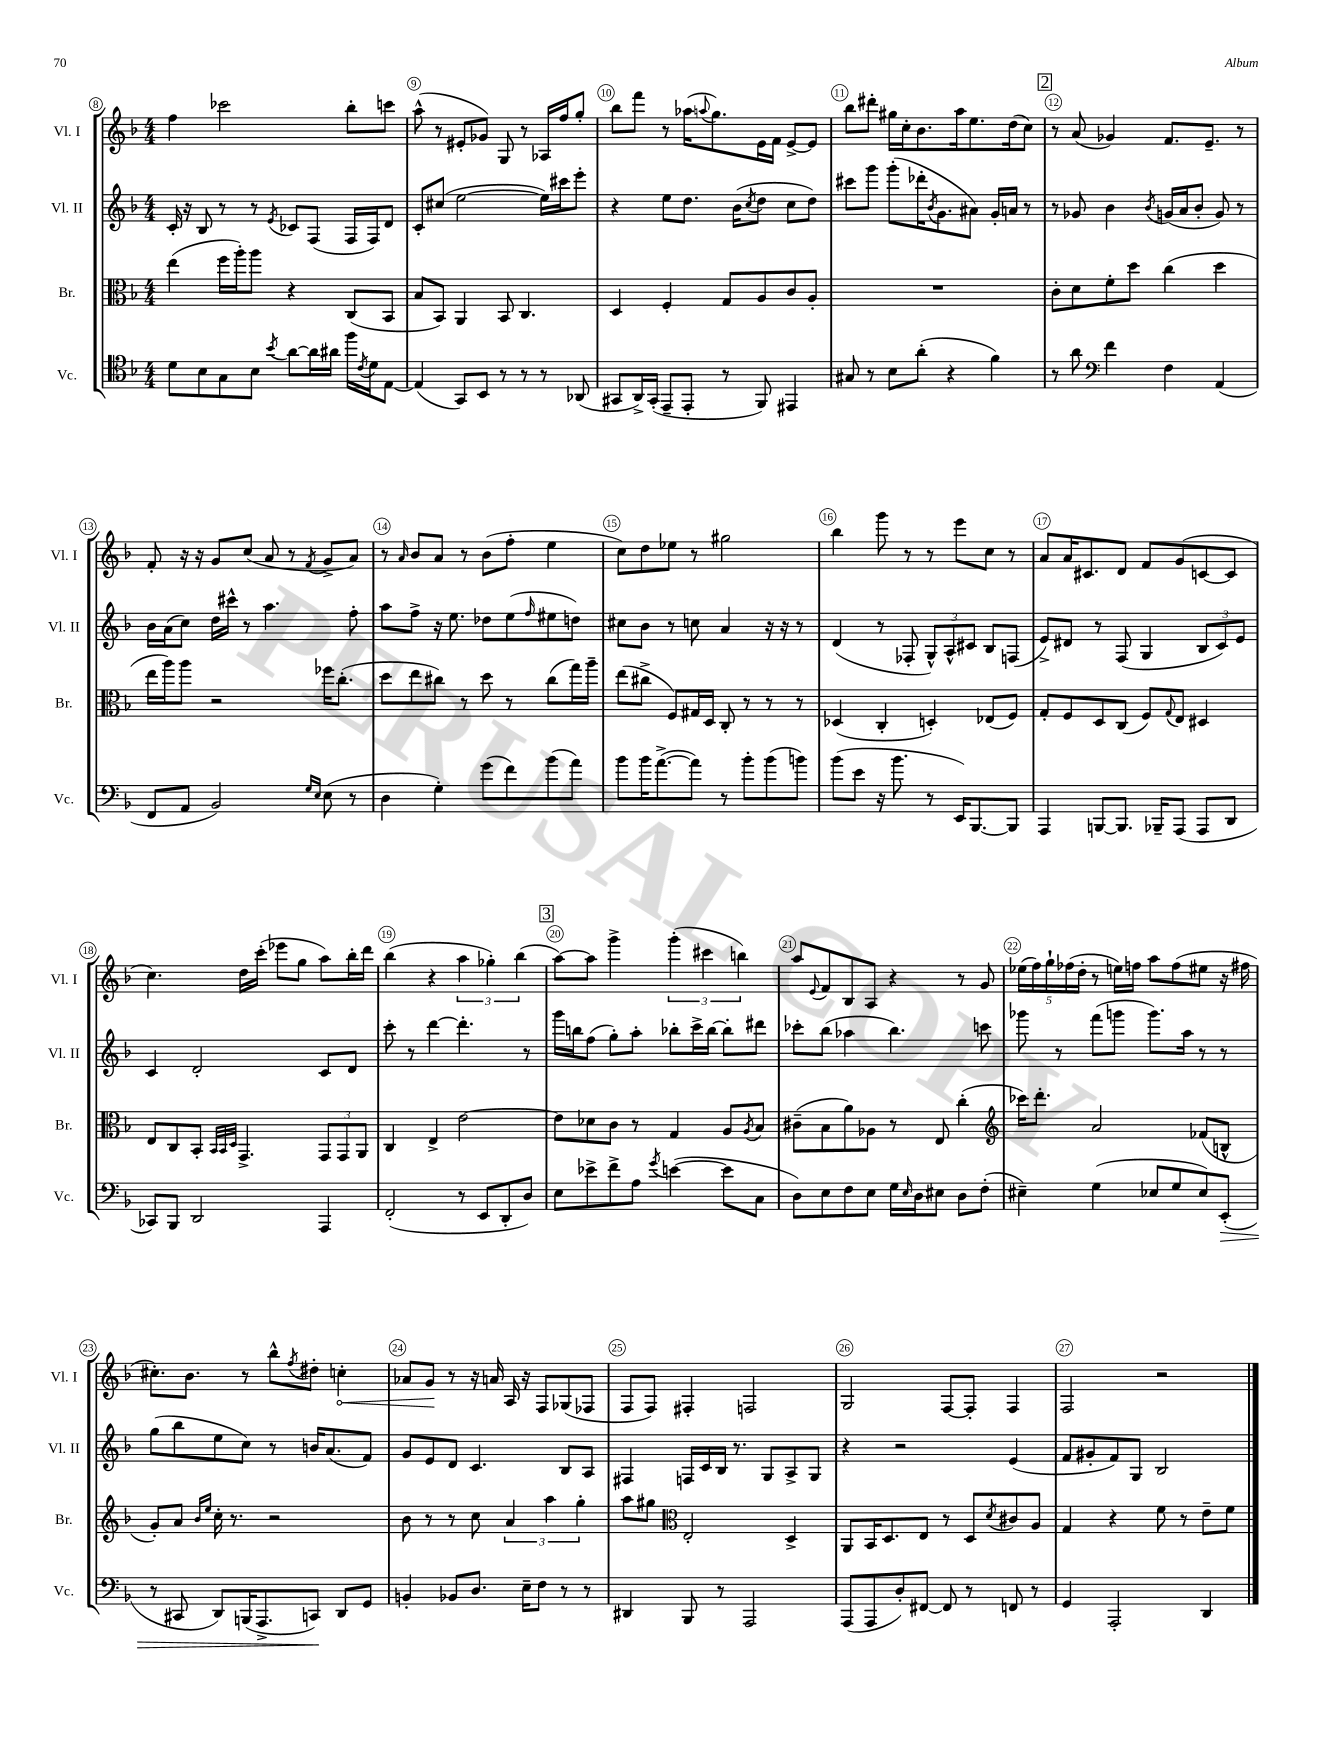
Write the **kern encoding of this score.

**kern	**dynam	**kern	**kern	**kern	**dynam
*part4	*part4	*part3	*part2	*part1	*part1
*staff4	*staff4	*staff3	*staff2	*staff1	*staff1
*I"Vc.	*	*I"Br.	*I"Vl. II	*I"Vl. I	*
*I'Vc.	*	*I'Br.	*I'Vl. II	*I'Vl. I	*
*clefC4	*	*clefC3	*clefG2	*clefG2	*
*k[b-]	*	*k[b-]	*k[b-]	*k[b-]	*
*M4/4	*	*M4/4	*M4/4	*M4/4	*
=8	=8	=8	=8	=8	=8
8d\L	.	(4ee\	16c'/	4ff\	.
.	.	.	16r	.	.
8B-\	.	.	8B-/	.	.
8G\	.	16ff\LL	8r	2ccc-X\	.
.	.	16aa'\J)	.	.	.
8B-\J	.	8aa\J	8r	.	.
8qb-/	.	.	8qe/	.	.
[8a\L	.	4r	8c-X/L	.	.
16a\L]	.	.	(8F/J	.	.
16a#X\JJ	.	.	.	.	.
16ff\LL	.	(8C/L	16F/LL	8bb-'\L	.
8qc/	.	.	.	.	.
16d\J	.	.	16F/J)	.	.
[8E\J	.	8BB-/J	8d/J	8cccn\J	.
=9	=9	=9	=9	=9	=9
(4E/]	.	8B-/L	8c'/L	(8aa^^\	.
.	.	8BB-/J)	(8cc#X/J	8r	.
8GG/L)	.	4AA/	[2ee\	8e#X'/L	.
8BB-/J	.	.	.	8g-X/J)	.
8r	.	8BB-/	.	8G/	.
8r	.	4.C/	.	8r	.
8r	.	.	16ee\LL])	16A-X/LL	.
.	.	.	16ccc#X\J	16ff/J	.
(8AA-X/	.	.	8eee'\J	8gg'/J	.
=10	=10	=10	=10	=10	=10
8GG#X/L	.	4D/	4r	8bb-\L	.
16AA^/L)	.	.	.	8fff\J	.
(16GG#'/JJ	.	.	.	.	.
8EE~/L	.	4F'/	8ee\L	8r	.
8EE'/J	.	.	8.dd\J	(16aa-X\KL	.
.	.	.	.	8qqaan/	.
.	.	.	.	8.gg\)	.
8r	.	8G/L	.	.	.
.	.	.	(16b-\KL	.	.
.	.	.	8qcc/	.	.
8FF/)	.	8A/	8dd\J	16e\L	.
.	.	.	.	16f\JJ	.
4EE#X/	.	8c/	8cc\L	[8e^/L	.
.	.	8A'/J	8dd\J)	8e/J]	.
=11	=11	=11	=11	=11	=11
8G#X/	.	1r	8ccc#X\L	8bb-\L	.
8r	.	.	8ggg\J	8ddd#X'\J	.
8B-\L	.	.	(8ggg'\L	16gg#X\LL	.
.	.	.	.	16cc'\J	.
(8a'\J	.	.	16ddd-X'\K	8.b-\	.
.	.	.	8qb-/	.	.
.	.	.	8.g\	.	.
4r	.	.	.	.	.
.	.	.	.	16aa\k	.
.	.	.	8a#X\J)	8.ee\	.
4f\)	.	.	16g'/LL	.	.
.	.	.	16an/JJ	(16dd\k	.
.	.	.	8r	8cc\J)	.
!!LO:REH:place=s1:t=2
=12	=12	=12	=12	=12	=12
8r	.	8c'\L	8r	8r	.
8a\	.	8d\	8g-X/	(8a/	.
*clefF4	*	*	*	*	*
4f\	.	8f'\	4b-\	4g-X/)	.
.	.	8dd\J	.	.	.
.	.	.	8qb-/	.	.
4F\	.	(4cc\	(16gn/LL	8.f/L	.
.	.	.	16a/J	.	.
.	.	.	8b-'/J	.	.
.	.	.	.	8.e~/J	.
(4AA/	.	4dd\	8g/)	.	.
.	.	.	8r	8r	.
!!LO:LB:g=z
=13	=13	=13	=13	=13	=13
8FF/L	.	16ee\LL	16b-\LL	8f'/	.
.	.	16aa\J)	(16a\J	.	.
8AA/J	.	8aa\J	8cc\J)	16r	.
.	.	.	.	16r	.
2BB-/)	.	2r	16dd\LL	8g/L	.
.	.	.	16ccc#X^^\JJ	.	.
.	.	.	8r	(8cc/J	.
.	.	.	4.aa\	8a/	.
.	.	.	.	8r	.
16qqG/LL	.	.	.	.	.
16qqE/JJ	.	.	.	8qf/	.
(8E\	.	16ff-X\KL	.	8g^/L	.
.	.	(8.cc'\J	.	.	.
8r	.	.	8ff'\	8a/J)	.
=14	=14	=14	=14	=14	=14
4D\	.	8dd\L	8aa\L	8r	.
.	.	.	.	16qqa/	.
.	.	8ee\	8ff^\J	8b-/L	.
4G'\)	.	8cc#X\J)	16r	8a/J	.
.	.	.	8.ee\	.	.
.	.	8r	.	8r	.
(8g\L	.	8dd\	8dd-X\L	(8b-\L	.
8f\)	.	8r	(8ee\	8ff'\J	.
.	.	.	16qqff/	.	.
(8b-\	.	(8cc#\L	8ee#X\	4ee\	.
8a\J)	.	16gg\L)	8ddn\J)	.	.
.	.	16aa~\JJ	.	.	.
=15	=15	=15	=15	=15	=15
8b-\L	.	(8ee\L	8cc#X\L	8cc\L)	.
16b-\K	.	8cc#X^\J	8b-\J	8dd\	.
([8.a^\	.	.	.	.	.
.	.	8F/L)	8r	8ee-X\J	.
8a\J])	.	16G#X/L	8ccn\	8r	.
.	.	16D/JJ	.	.	.
8r	.	8C'/	4a/	2gg#X\	.
8b-'\L	.	8r	.	.	.
(8b-\	.	8r	16r	.	.
.	.	.	16r	.	.
8bn\J)	.	8r	8r	.	.
=16	=16	=16	=16	=16	=16
(8b-\L	.	(4D-X/	(4d/	4bb-\	.
8e\J	.	.	.	.	.
16r	.	4C'/	8r	8ggg\	.
8.b-\	.	.	.	.	.
.	.	.	8F-X'/	8r	.
8r	.	4Dn'/)	12G^^/L)	8r	.
.	.	.	12A^^/	.	.
16EE/KL)	.	.	.	8eee\L	.
.	.	.	12c#X/J	.	.
[8.BBB-/	.	.	.	.	.
.	.	(8E-X/L	8B-/L	8cc\J	.
8BBB-/J]	.	8F/J)	(8Fn/J	8r	.
=17	=17	=17	=17	=17	=17
4AAA/	.	8G'/L	8e^/L)	8a/L	.
.	.	8F/	8d#X/J	16a/K	.
.	.	.	.	8.c#X/	.
[8BBBn/L	.	8D/	8r	.	.
8.BBB/J]	.	(8C/J	(8F/	8d/J	.
.	.	8F/L)	4G/	8f/L	.
16BBB-X~/KL	.	.	.	.	.
.	.	8qqG/	.	.	.
(8AAA/J	.	8E/J	.	(8g/	.
8AAA/L	.	4D#X/	12B-/L	[8cn/	.
.	.	.	12c/)	.	.
8DD/J	.	.	.	8c/J]	.
.	.	.	12e/J	.	.
!!LO:LB:g=z
=18	=18	=18	=18	=18	=18
8CC-X/L)	.	8E/L	4c/	4.cc\)	.
8BBB-/J	.	8C/	.	.	.
2DD/	.	8BB-'/J	2d'/	.	.
.	.	32qqBB-/LLL	.	.	.
.	.	32qqBB-/	.	.	.
.	.	32qqD/JJJ	.	.	.
.	.	4.GG^/	.	16dd\LL	.
.	.	.	.	(16ccc'\JJ	.
.	.	.	.	8eee-X\L	.
.	.	.	.	8gg\J	.
4AAA/	.	12GG/L	8c/L	8aa\L)	.
.	.	12GG/	.	.	.
.	.	.	8d/J	16bb-'\L	.
.	.	12AA/J	.	.	.
.	.	.	.	16ddd\JJ	.
=19	=19	=19	=19	=19	=19
(2FF'/	.	4C/	8ccc'\	(4bb-\	.
.	.	.	8r	.	.
.	.	4E^/	[4ddd\	4r	.
8r	.	[2e\	4.ddd'\]	6aa\	.
8EE/L	.	.	.	.	.
.	.	.	.	6gg-X'\)	.
8DD'/	.	.	.	.	.
.	.	.	.	(6bb-\	.
8D/J)	.	.	8r	.	.
!!LO:REH:place=s1:t=3
=20	=20	=20	=20	=20	=20
8E\L	.	8e\L]	16ggg\LL	[8aa\L)	.
.	.	.	16bbn\J	.	.
8e-X^\	.	8d-X\	(8ff\J	8aa\J]	.
8f^\	.	8c\J	8gg'\L)	4ggg^\	.
8A\J	.	8r	8aa'\J	.	.
8qg/	.	.	.	.	.
([4en\	.	4G/	8bb-X'\L	(6ggg'\	.
.	.	.	16ccc^\L	.	.
.	.	.	.	6ccc#X\	.
.	.	.	[16bb-\JJ	.	.
8e\L]	.	8A/L	8bb-'\L]	.	.
.	.	.	.	6bbn\)	.
.	.	8qA/	.	.	.
8C\J	.	8B-/J	8ddd#X\J	.	.
=21	=21	=21	=21	=21	=21
8D\L)	.	(8c#X~\L	8ccc-X'\L	8aa/L	.
.	.	.	.	8qqe/	.
8E\	.	8B-\	(8bb-\J	8f/	.
8F\	.	8a\)	4aa-X\	8B-/	.
8E\J	.	8A-X\J	.	8A/J	.
16G\LL	.	8r	4.bb-\)	4r	.
16qqE/	.	.	.	.	.
16D\J	.	.	.	.	.
8E#X\J	.	8E/	.	.	.
8D\L	.	(4cc'\	.	8r	.
(8F'\J	.	.	8cccn\	8g/	.
=22	=22	=22	=22	=22	=22
*	*	*clefG2	*	*	*
4E#X~\)	.	16ccc-X\KL)	8ggg-X\	(20ee-X\LL	.
.	.	.	.	20ff\)	.
.	.	8.ddd'\J	.	.	.
.	.	.	.	20gg`\	.
.	.	.	8r	.	.
.	.	.	.	(20ff-X\	.
.	.	.	.	20dd'\JJ	.
(4G\	.	2a/	(8fff\L	8r	.
.	.	.	8gggn\J	16een\LL)	.
.	.	.	.	16ffn\JJ	.
8E-X/L	.	.	8.ggg\L)	8aa\L	.
8G/	.	.	.	(8ff\	.
.	.	.	16aa\Jk	.	.
8E-/)	.	(8f-X/L	8r	8ee#X\J	.
!	!LO:HP:b	!	!	!	!
(8EE'/J	>	8Bn^^/J	8r	16r	.
.	.	.	.	16ff#X\	.
!!LO:LB:g=z
=23	=23	=23	=23	=23	=23
8r	.	8g'/L)	(8gg\L	8.cc#X'\L)	.
8CC#X/	.	8a/J	8bb-\	.	.
.	.	.	.	8.b-\J	.
.	.	16qqb-/LL	.	.	.
.	.	16qqee/JJ	.	.	.
8DD/L)	.	16cc'\	8ee\	.	.
.	.	8.r	.	.	.
(16BBBn/K	.	.	8cc\J)	8r	.
8.AAA^/	.	.	.	.	.
.	.	2r	8r	8bb-^^\L	.
.	.	.	.	8qff/	.
8CCn/J)	.	.	16bn/KL	8dd#X'\J	.
.	.	.	(8.a/	.	.
!	!	!	!	!	!LO:HP:b
8DD/L	]	.	.	4ccn'\	<
8GG/J	.	.	8f/J)	.	.
=24	=24	=24	=24	=24	=24
4BBn'/	.	8b-\	8g/L	8a-X/L	.
.	.	8r	8e/	8g/J	.
8BB-X/L	.	8r	8d/J	8r	[
8.D/J	.	8cc\	4.c/	16r	.
.	.	.	.	16an/	.
.	.	6a/	.	16A/	.
16E~\KL	.	.	.	16r	.
8F\J	.	.	.	8F/L	.
.	.	6aa\	.	.	.
8r	.	.	8B-/L	(8G-X/	.
.	.	6gg'\	.	.	.
8r	.	.	8A/J	8F-X/J	.
=25	=25	=25	=25	=25	=25
4DD#X/	.	8aa\L	4F#X/	8F/L	.
.	.	8gg#X\J	.	8F/J)	.
*	*	*clefC3	*	*	*
8BBB-/	.	2E'/	16Fn/LL	4F#X'/	.
.	.	.	16c/	.	.
8r	.	.	16B-/JJ	.	.
.	.	.	8.r	.	.
2AAA/	.	.	.	2Fn/	.
.	.	.	8G/L	.	.
.	.	4D^/	8A^/	.	.
.	.	.	8G/J	.	.
=26	=26	=26	=26	=26	=26
(8AAA/L	.	8AA/L	4r	2G/	.
8AAA/	.	16BB-/K	.	.	.
.	.	8.D/	.	.	.
8D'/)	.	.	2r	.	.
[8FF#X/J	.	8E/J	.	.	.
8FF#/]	.	8r	.	[8F/L	.
8r	.	8D/L	.	8F'/J]	.
.	.	8qd/	.	.	.
8FFn/	.	8c#X/	(4e/	4F/	.
8r	.	8A/J	.	.	.
=27	=27	=27	=27	=27	=27
4GG/	.	4G/	8f/L	2F/	.
.	.	.	8g#X'/	.	.
2AAA'/	.	4r	8f/)	.	.
.	.	.	8G/J	.	.
.	.	8f\	2B-/	2r	.
.	.	8r	.	.	.
4DD/	.	8e~\L	.	.	.
.	.	8f\J	.	.	.
==	==	==	==	==	==
*-	*-	*-	*-	*-	*-
